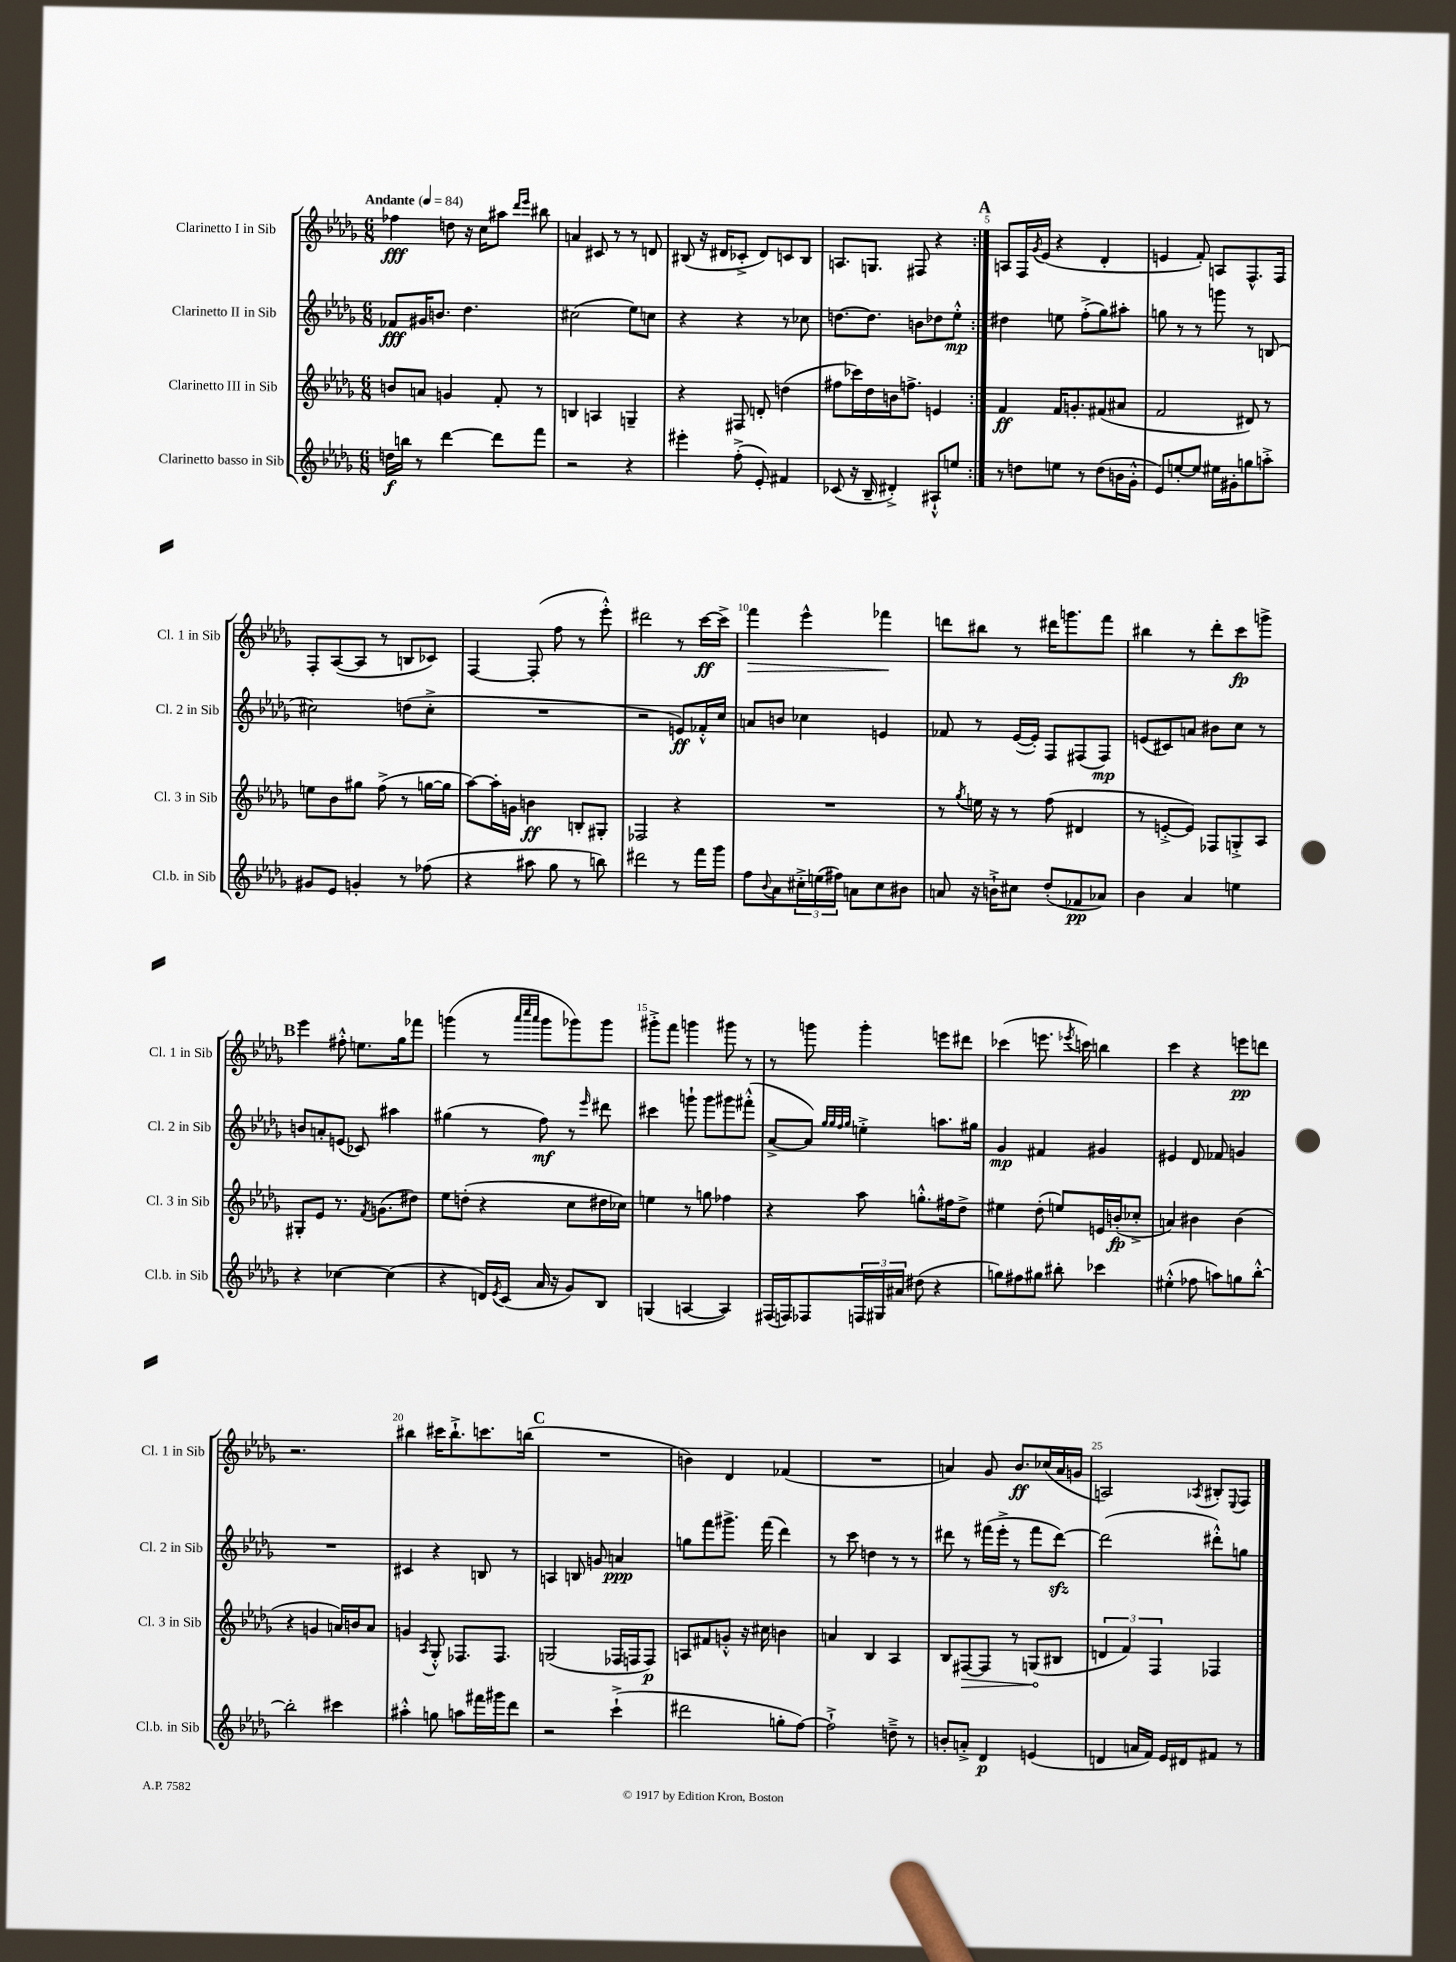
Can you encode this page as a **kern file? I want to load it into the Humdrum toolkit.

**kern	**kern	**kern	**kern
*staff4	*staff3	*staff2	*staff1
*clefG2	*clefG2	*clefG2	*clefG2
*k[b-e-a-d-g-]	*k[b-e-a-d-g-]	*k[b-e-a-d-g-]	*k[b-e-a-d-g-]
*M6/8	*M6/8	*M6/8	*M6/8
*MM84	*MM84	*MM84	*MM84
16dd	8b	8f-	4ff-
16bb	.	.	.
8r	8a	16g#	.
.	.	8.b	.
[4ddd-	4g	.	8dd
.	.	4.dd-	16r
.	.	.	16cc
8ddd-]	8f'	.	8aa#
.	.	.	16qqddd-
.	.	.	16qqeee-
8fff	8r	.	8bb#
=	=	=	=
2r	4B	(2cc#	4a
.	4A	.	8c#
.	.	.	8r
4r	4G~	8ee-)	8r
.	.	8cc	8d
=	=	=	=
4eee#'	4r	4r	(8B#
.	.	.	16r
.	.	.	16d#
(8ff'^	8F#	4r	8c-'^
8e-')	8d'	.	8d#)
4f#	(4dd	8r	8c
.	.	8cc-	8B#
=	=	=	=
(8c-	8ff#	[8.dd	8.A
16r	16ccc-)	.	.
16B-~	16dd-	8.dd]	8.G
4d#'^)	16b	.	.
.	8.ff^	.	.
.	.	8b	8F#
8A#`^^	4e	8dd-	4r
8ee	.	8ee-'^^	.
=:|!	=:|!	=:|!	=:|!
8r	4f	4dd#	8A
8dd	.	.	16F
.	.	.	8qg-
.	.	.	(16e-
8ee	16f	8ee	4r
.	8.g'	.	.
8r	.	(8ff'^	.
(8dd	(8f#	8gg-)	4d-'
16b	8a#	8aa#'	.
16g-'^^	.	.	.
=	=	=	=
8e-)	2f	8gg	4e
[8ee'	.	8r	.
8ee]	.	8r	8f')
16ee#	.	8ggg	8A
16g#'	.	.	.
8gg	8d#)	8r	8.F^^
8aa'^	8r	(8B	.
.	.	.	16F
=	=	=	=
8g#	8ee	2cc#)	8F'
8e-	8b-	.	([8A-
4g'	8gg#	.	8A-]
.	(8ff^	.	8r
8r	8r	(8dd	8B
(8ff-	[16gg	8cc#'^	8c-)
.	16gg]	.	.
=	=	=	=
4r	[8aa-)	2.r	[4F
.	16aa-']	.	.
.	16g	.	.
8aa#	4b	.	(8F']
8gg-	.	.	8ff
8r	8B'	.	8r
8bb)	8G#'	.	8eee-'^^)
=	=	=	=
2ddd#	2F-	2r	2ddd#
8r	4r	8e)	8r
16fff	.	16f-'^^	[16ccc
16ggg-	.	16cc	16ccc^]
=	=	=	=
8ff	2.r	8a	4fff
8qqb-	.	.	.
8a-	.	8b	.
24cc#'^	.	4cc-	4eee-^^
(24ee	.	.	.
24ff#)	.	.	.
8a	.	.	.
8cc#	.	4e	4fff-
8b#	.	.	.
=	=	=	=
8a	8r	8f-	8ddd
.	8qgg-	.	.
16r	16ee	8r	8bb#
16b`^	16r	.	.
8cc#	8r	([16e-	8r
.	.	16e-'])	.
(8dd-'	(8ff	8F	16ddd#
.	.	.	8.ggg
8f-	4d#	(8F#	.
8a-)	.	8F#)	8fff
=	=	=	=
4b-	8r	(8e	4bb#
.	[8e'^	8c#)	.
4a-	8e])	8a	8r
.	8F-	8b#	8ddd-'
4ee	8G'^	8cc	8ccc
.	8A-	8r	8ggg^
=	=	=	=
4r	8G#'	8b	4eee-
.	8e-	8a'	.
[4cc-	8.r	(8e	8ff#'^^
.	.	8c-)	8.ee
.	8qf	.	.
.	(8.g	.	.
(4cc-]	.	4aa#	.
.	.	.	16gg-
.	8dd#)	.	8fff-
=	=	=	=
4r	8ee-	(4gg#	(4ggg
.	(8dd'	.	.
16d)	4r	8r	8r
8qe-	.	.	.
(16c	.	.	.
.	.	.	32qqaaa-
.	.	.	32qqcccc
.	.	.	32qqaaa-
16a-	.	8ff)	8ggg
16r	.	.	.
8g-)	8cc	8r	8ggg-)
.	.	16qqeee-	.
8B-	16dd#	8ddd#	8ggg-
.	16cc-)	.	.
=	=	=	=
(4G	4ee	4ccc#	8ggg#'^
.	.	.	8fff
[4A	8r	8ggg`	4ggg
.	8gg	8ggg	.
4A])	4ff-	8ggg#	8ggg#
.	.	(8fff#'^^	8r
=	=	=	=
(16F#	4r	[8a-^	8r
16F)	.	.	.
8F-	.	8a-])	8ggg
.	.	32qqgg-	.
.	.	32qqgg-	.
.	.	32qqff	.
.	.	32qqgg-	.
24F	8aa-	4ee'^	4ggg'
24G#	.	.	.
24a#	.	.	.
(8dd#	8.gg'^^	.	.
4r	.	8.aa	8eee
.	16ff#	.	.
.	8dd-^	.	8ddd#
.	.	16gg#	.
=	=	=	=
8gg)	4ee#	4g-	(4ccc-
8ff#	.	.	.
8gg#	(8dd-'	4f#	8.eee
8bb#'	8ee)	.	.
.	.	.	8qeee-
.	.	.	16ccc)
4ccc-	16e	4g#	4bb
.	(16b'	.	.
.	8cc-'^	.	.
=	=	=	=
(4ee#'^^	4a)	4e#	4ccc
8ff-	4b#	8d-	4r
8aa)	.	8f-	.
8gg	(4b#	4g	8eee
[8bb-'^^	.	.	8ddd
=	=	=	=
2bb-']	4r	2.r	2.r
.	4g	.	.
4ccc#	16a)	.	.
.	16b	.	.
.	8a	.	.
=	=	=	=
4aa#'^^	4g	4c#	4bb#
.	8qA-	.	.
8gg	8G-'^^	4r	16ccc#
.	.	.	8.bb#`^
8aa	8.F-	.	.
16fff#	.	8B	8.ccc
16ggg#	8.F-	.	.
8ddd-	.	8r	.
.	.	.	(16bb
=	=	=	=
2r	(2G	4A	2.r
.	.	8B	.
.	.	8g	.
(4ccc`^	16F-	4a	.
.	16F	.	.
.	8F)	.	.
=	=	=	=
2ddd#	8A	8gg	4b)
.	8f#	8fff	.
.	8g'^^	8.ggg#^	4d-
.	16r	.	.
.	16cc#	(16fff	.
8gg'	4b	4ddd-)	(4f-
[8ff)	.	.	.
=	=	=	=
2ff`^]	4a	8r	2.r
.	.	8ccc	.
.	4B-	4dd	.
8dd~^	4A-	8r	.
8r	.	8r	.
=	=	=	=
8b'	8B-	8ddd#	4a)
8a'^	[8F#	8r	.
4d-	8F#]	(16fff#	8g-
.	.	16eee-'^	.
.	8r	8r	8.b-
(4e	(8G	8fff#	.
.	.	.	(16cc-
.	8B#	[8ddd#)	16a
.	.	.	16g
=	=	=	=
4d	6d	(2ddd#]	2A)
.	6f)	.	.
16a	.	.	.
16f)	.	.	.
.	6F	.	.
16e-	.	.	.
16d#	.	.	.
.	.	.	8qA-
8f#	4F-	8ddd#'^^)	8B#'
.	.	.	8qqE-
8r	.	8gg	8F
==	==	==	==
*-	*-	*-	*-
